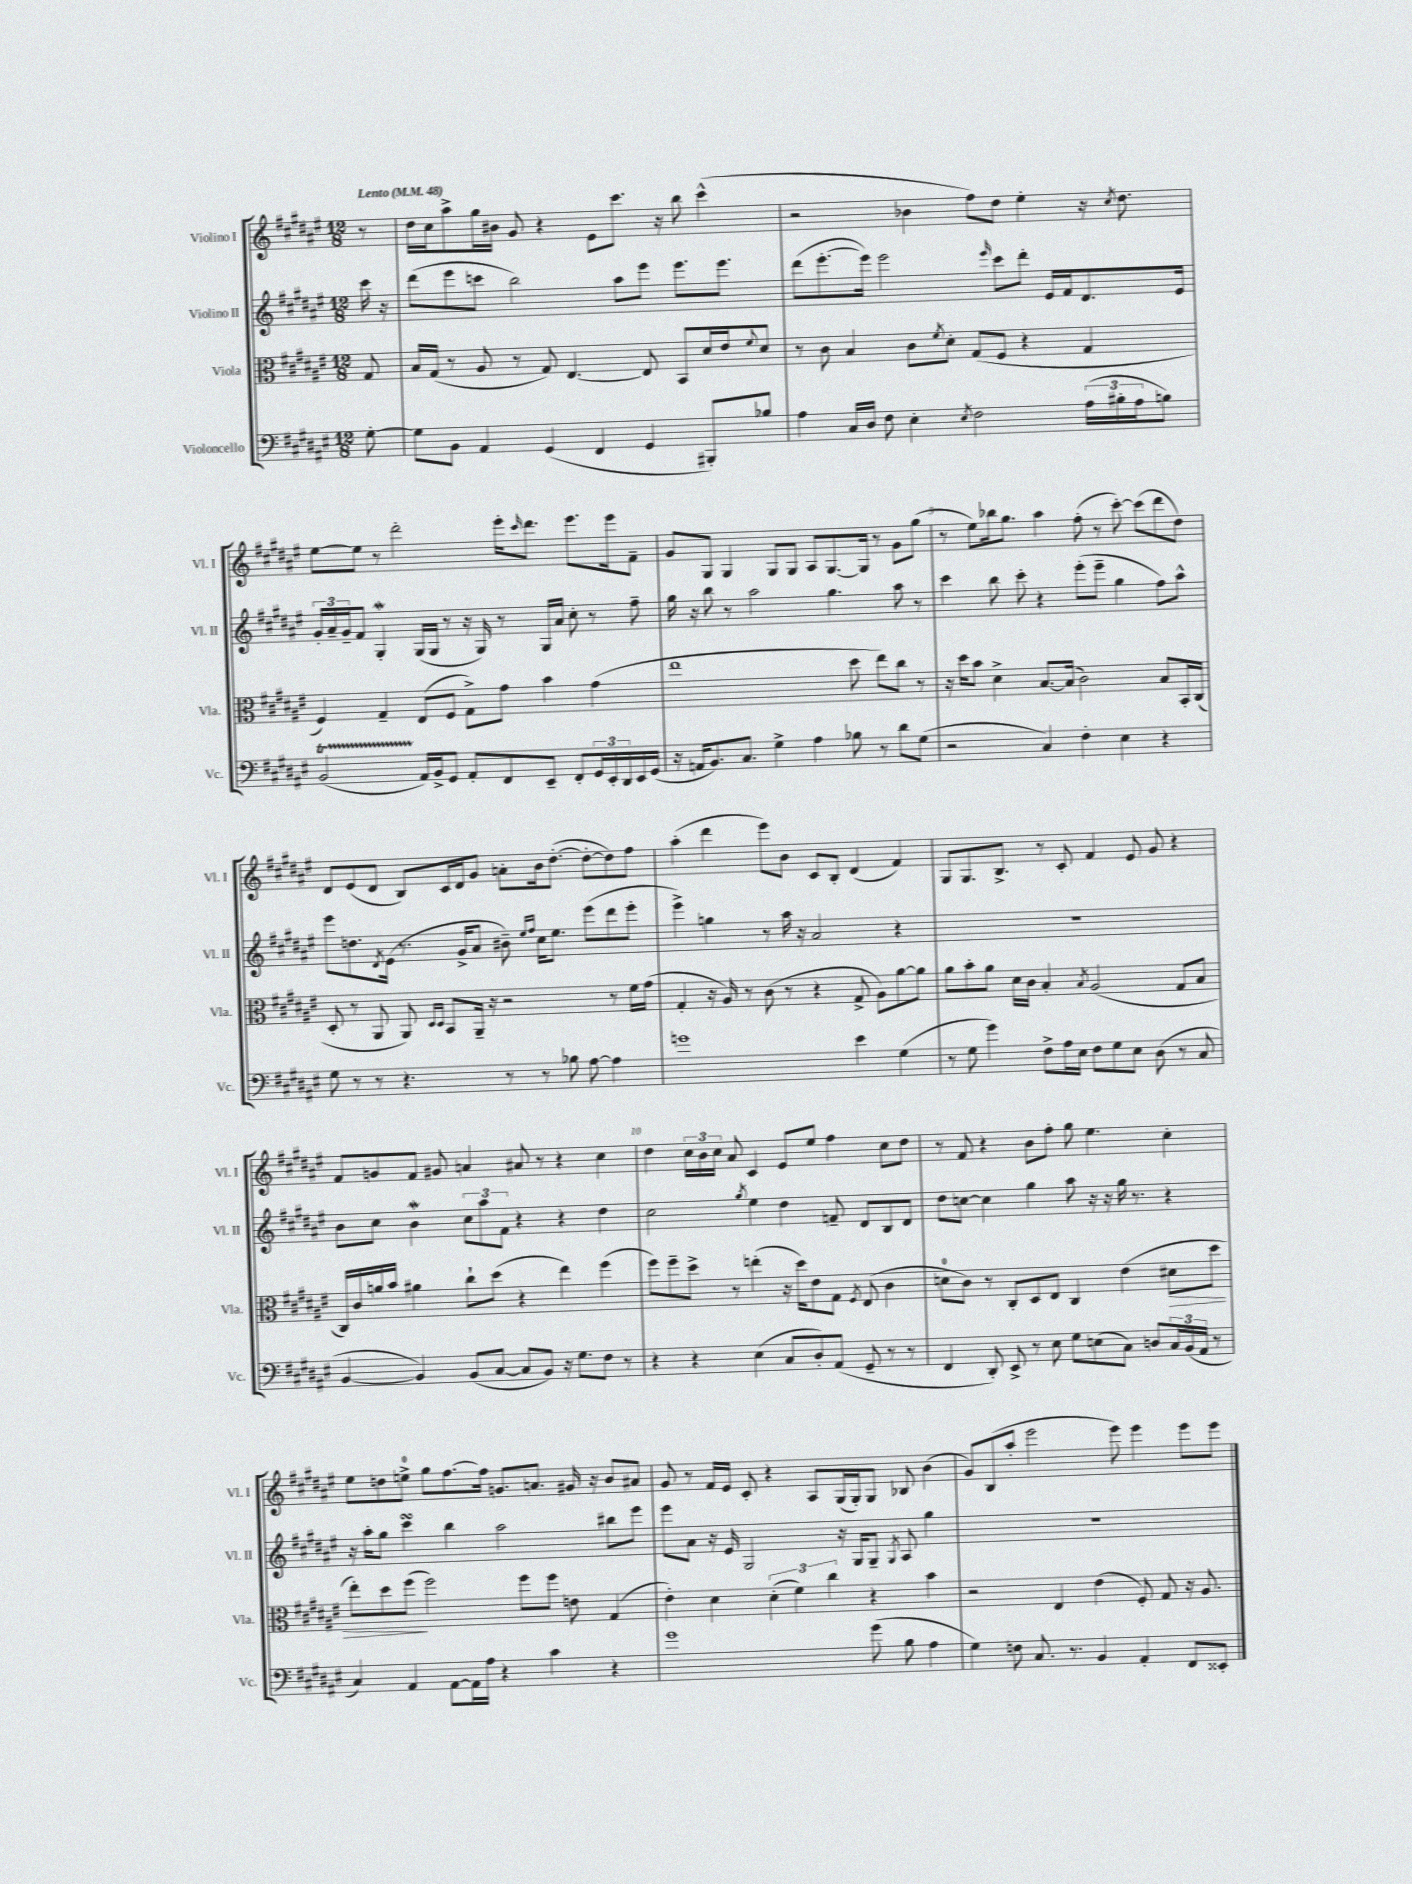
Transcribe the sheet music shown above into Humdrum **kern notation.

**kern	**kern	**kern	**kern
*staff4	*staff3	*staff2	*staff1
*clefF4	*clefC3	*clefG2	*clefG2
*k[f#c#g#d#a#e#]	*k[f#c#g#d#a#e#]	*k[f#c#g#d#a#e#]	*k[f#c#g#d#a#e#]
*M12/8	*M12/8	*M12/8	*M12/8
*MM48	*MM48	*MM48	*MM48
[8G#'\	8G#/	16ccc#\	8r
.	.	16r	.
=	=	=	=
8G#\]L	16B/LL	(8ddd#\L	16dd#\LL
.	(16G#/JJ	.	16cc#\J
8BB\J	8r	8eee#\	8aa#^\
4AA#/	8A#/	8ccc\J	16gg#\L
.	.	.	16b#\JJ
.	8r	2bb\)	8g#/
(4GG#/	8G#/)	.	4r
.	[4.E#/	.	.
4FF#/	.	.	8e#\L
.	.	8aa#\L	8.ccc#\J
4GG#/	8E#/]	8eee#\J	.
.	.	.	16r
.	8BB/L	8.eee#\L	8bb\
8BBB#'/L)	16d#/L	.	(4ccc#^^\
.	16e#/J	8.eee#\J	.
.	8qqf#/	.	.
8B-/J	8d#/J	.	.
=	=	=	=
4A#\	8r	(8ddd#\L	2r
.	8c#\	[8.eee#'\	.
16C#/LL	4B/	.	.
16D#/JJ	.	16eee#\]Jk)	.
8F#\	.	2eee#\	.
4E#'\	8c#\L	.	4b-\
.	8qf#/	.	.
.	8d#'\J	.	.
8qE#/	.	.	.
2F#\	(8G#/L	.	8ff#\L)
.	.	16qqeee#/	.
.	8F#/J	8ccc#\L	8dd#\J
.	4r	8ddd#'\J	4ee#'\
.	.	16e#/LL	.
.	.	16f#/J	.
(24A#\LL	4G#/	8.d#/	16r
24B#'\	.	.	.
.	.	.	8qcc#/
.	.	.	8.dd#\
24A#\J	.	.	.
8B\J)	.	.	.
.	.	16e#/Jk	.
=	=	=	=
(2BB/	4F#/)	24g#'/LL	[8ee#\L
.	.	24a#~/	.
.	.	24g#~/J	.
.	.	8f#/J	8ee#\]J
.	4G#~/	4G#'/	8r
.	.	.	2ddd#'\
16AA#/LL)	(8E#/L	(16G#/LL	.
16BB^/J	.	16G#/JJ	.
8GG#/J	8F#/J	8r	.
8AA#'/L	8G#^\L)	16r	.
.	.	16G#/)	.
8FF#/	8g#\J	8r	16eee#'\LK
.	.	.	16qqccc#/
.	.	.	8.ddd#\J
8EE#~/J	4b\	16G#/LL	.
.	.	16a#/JJ	.
8FF#'/L	.	8cc#'\	8.eee#\L
24GG#/L	(4g#\	8r	.
24EE#'/	.	.	.
.	.	.	16eee#\k
24DD#/	.	.	.
16EE#/	.	8ff#~\	8f#~\J
(16GG#/JJ	.	.	.
=	=	=	=
16r	1ee#	16gg#\	8g#/L
16AA/LK	.	16r	.
8.BB/)	.	8bb\	8G#/J
.	.	8r	4G#/
8.C#/J	.	.	.
.	.	2aa#\	.
4G#^\	.	.	8G#/L
.	.	.	8G#/J
4A#\	.	.	8A#/L
.	.	4.gg#\	[8.G#/
8B-\	8dd#\	.	.
.	.	.	16G#/]Jk
8r	8ee#\L)	.	8r
8d#\L	8cc#\J	8aa#\	8g#\L
(8G#\J	8r	8r	(8gg#\J
=	=	=	=
2r	16r	4ccc#\	8r
.	16dd#\LK	.	.
.	8b\J	.	8ee#\L)
.	4d#^\	8bb\	16bb-\k
.	.	.	8.gg#\J
.	.	8ccc#'\	.
4C#/)	[8.B/L	4r	4aa#\
.	(16B/]Jk	.	.
4F#'\	2c#\)	(8eee#'\L	(8ff#'\
.	.	8eee#~\J	8r
4E#\	.	4gg#\	[8ccc#'\)
.	.	.	(8ccc#\]L
4r	8B/L	8ff#\L)	8ddd#\
.	16BB'/L	8aa#^^\J	8dd#\J)
.	(16C#/JJ	.	.
=	=	=	=
8G#\	8D#'/	8eee#\L	8d#/L
8r	8r	8.dd\	(8e#/
8r	8AA#/	.	8d#/J
.	.	8qd#/	.
.	.	(16e#\Jk	.
4.r	8AA#/)	8.r	8B/L)
.	16qqD#/LL	.	.
.	16qqD#/JJ	.	.
.	8BB/L	.	16c#/L
.	.	16g#^/LK	16d#/J
.	16AA#~/Jk	8a#/J	8g#/J
.	16r	.	.
8r	2r	8b#~\)	8a'\L
.	.	16qqee#/LL	.
.	.	16qqff#/JJ	.
8r	.	16cc#\LK	16b\k
.	.	8.ee#\J	([8.dd#'\J
8B-\	.	.	.
[8A#\	.	(8eee#\L	8dd#'\_L
4A#\]	8r	8ddd#\	8dd#\])
.	16f#\LL	8eee#'\J	8ff#\J
.	(16g#\JJ	.	.
=	=	=	=
1g	4G#'/	4eee#^\)	(4aa#'\
.	16r	4gg\	4ddd#\
.	16A#/)	.	.
.	8r	.	.
.	(8c#\	8r	8eee#\L)
.	8r	16aa#\	8b\J
.	.	16r	.
.	4r	2a#/	8c#/L
.	.	.	8B'/J
4e#\	8G#^/	.	(4d#/
.	8A#\L)	.	.
(4G#\	[8a#\	4r	4f#/)
.	8a#\]J	.	.
=	=	=	=
8r	8a#\L	1.r	8G#/L
8G#\	8b'\	.	8.G#/
4g#\)	8a#\J	.	.
.	.	.	8.B^/J
.	16d#\LL	.	.
.	16c#\JJ	.	.
8F#^\L	4B'/	.	8r
16A#\L	.	.	8c#'/
16E#\JJ	.	.	.
.	8qB/	.	.
8F#\L	(2A#/	.	4f#/
8G#\	.	.	.
8E#\J	.	.	8e#/
(8D#\	.	.	8g#/
8r	8G#/L	.	4r
8C#/	8B/J	.	.
=	=	=	=
[4BB/	16C#/LL)	8b\L	8f#/L
.	16c#/	.	.
.	16a/	8cc#\J	8g/
.	16b/JJ	.	.
4BB/])	4a#\	4b\	8f#/J
.	.	.	8g#/
(8BB/L	8cc#`\L	12cc#\L	4a/
.	.	12aa#\	.
[8C#/J	(8dd#\J	.	.
.	.	12f#\J	.
8C#/]L	4r	4r	8a#/
8BB/J)	.	.	8r
16r	4ee#\)	4r	4r
8.G#\L	.	.	.
8F#\J	(4ff#\	4dd#\	4cc#\
8r	.	.	.
=	=	=	=
4r	8ff#\L)	2cc#\	4dd#\
.	8ff#~\	.	.
4r	8dd#^\J	.	24cc#\LL
.	.	.	24b\
.	.	.	24cc#\JJ
.	8r	.	8a#/
.	.	8qgg#/	.
(4E#\	(4ee'\	4ee#\	4c#/
8C#/L	16r	4dd#\	8e#/L
.	16dd#\LK)	.	.
8D#'/)	8e#\	.	8ee#/J
(8AA#/J	8G#\J	8f~/	4ff#\
.	8qF#/	.	.
8GG#~/	(8E#/	8d#/L	.
8r	4c#\	8B/	8cc#\L
8r	.	8d#/J	8dd#\J
=	=	=	=
4FF#/	8d\L	8dd#\L	8r
.	8c#\J)	[8cc\J	8f#/
8DD#'/)	8r	4cc\]	4r
8EE#^/	8C#'/L	.	.
8r	8D#/	4gg#\	8b\L
8E#\	8E#/J	.	8ff#'\J
8G#\L	4C#/	8aa#\	8gg#\
(8E\	.	16r	4.ee#\
.	.	16r	.
8C#\J)	(4e#\	16gg#\	.
.	.	8.r	.
8D/L	.	.	.
24C#/L	8d#\L	4r	4cc#'\
(24BB/	.	.	.
24AA#/JJ	.	.	.
8r	8dd#\J	.	.
=	=	=	=
4C#/)	8ee#'\L)	16r	8ee#\L
.	.	16aa#'\LK	.
.	8dd#\	8gg#\J	8dd\
4AA#/	(8ff#\J	4ccc#\	8ee^\J
.	2ff#\)	.	8gg#\L
[8AA#\L	.	4bb\	[8.ff#\
16AA#\]L	.	.	.
16A#\JJ	.	.	16ff#\]Jk
4r	.	2aa#\	8.g/L
.	8ff#\L	.	.
.	.	.	8.a/J
4c#\	8ff#\J	.	.
.	8e\	.	16g#/
.	.	.	16r
4r	(4G#/	8bb#\L	8b/L
.	.	8eee#\J	8a#/J
=	=	=	=
1g#	4e#'\)	8eee#\L	8g#/
.	.	8a#\J	8r
.	4d#\	16r	16f#/LL
.	.	16e#/	16e#/JJ
.	.	2G#/	8c#'/
.	(6d#'\	.	4r
.	6f#\)	.	.
.	.	.	8A#/L
.	6cc#\	.	.
.	.	16r	(16G#/L
.	.	16G#/LK	16G#'/J)
(8g#\	4r	8G#~/J	8G#/J
.	.	8qG#/	.
8B\	.	8A#/	8B-/
4A#\	4b\	4gg#\	(4b\
=	=	=	=
4G#\)	2r	1.r	8g#/L)
.	.	.	(8B/
8F\	.	.	8aa#'/J
8.C#/	.	.	2eee#\
.	4E#/	.	.
8.r	.	.	.
4BB/	(4e#\	.	.
.	.	.	8eee#\)
4AA#'/	8F#'/)	.	4eee#\
.	8G#/	.	.
8FF#/L	16r	.	8eee#\L
.	8.A#/	.	.
8EE##'/J	.	.	8eee#\J
==	==	==	==
*-	*-	*-	*-
